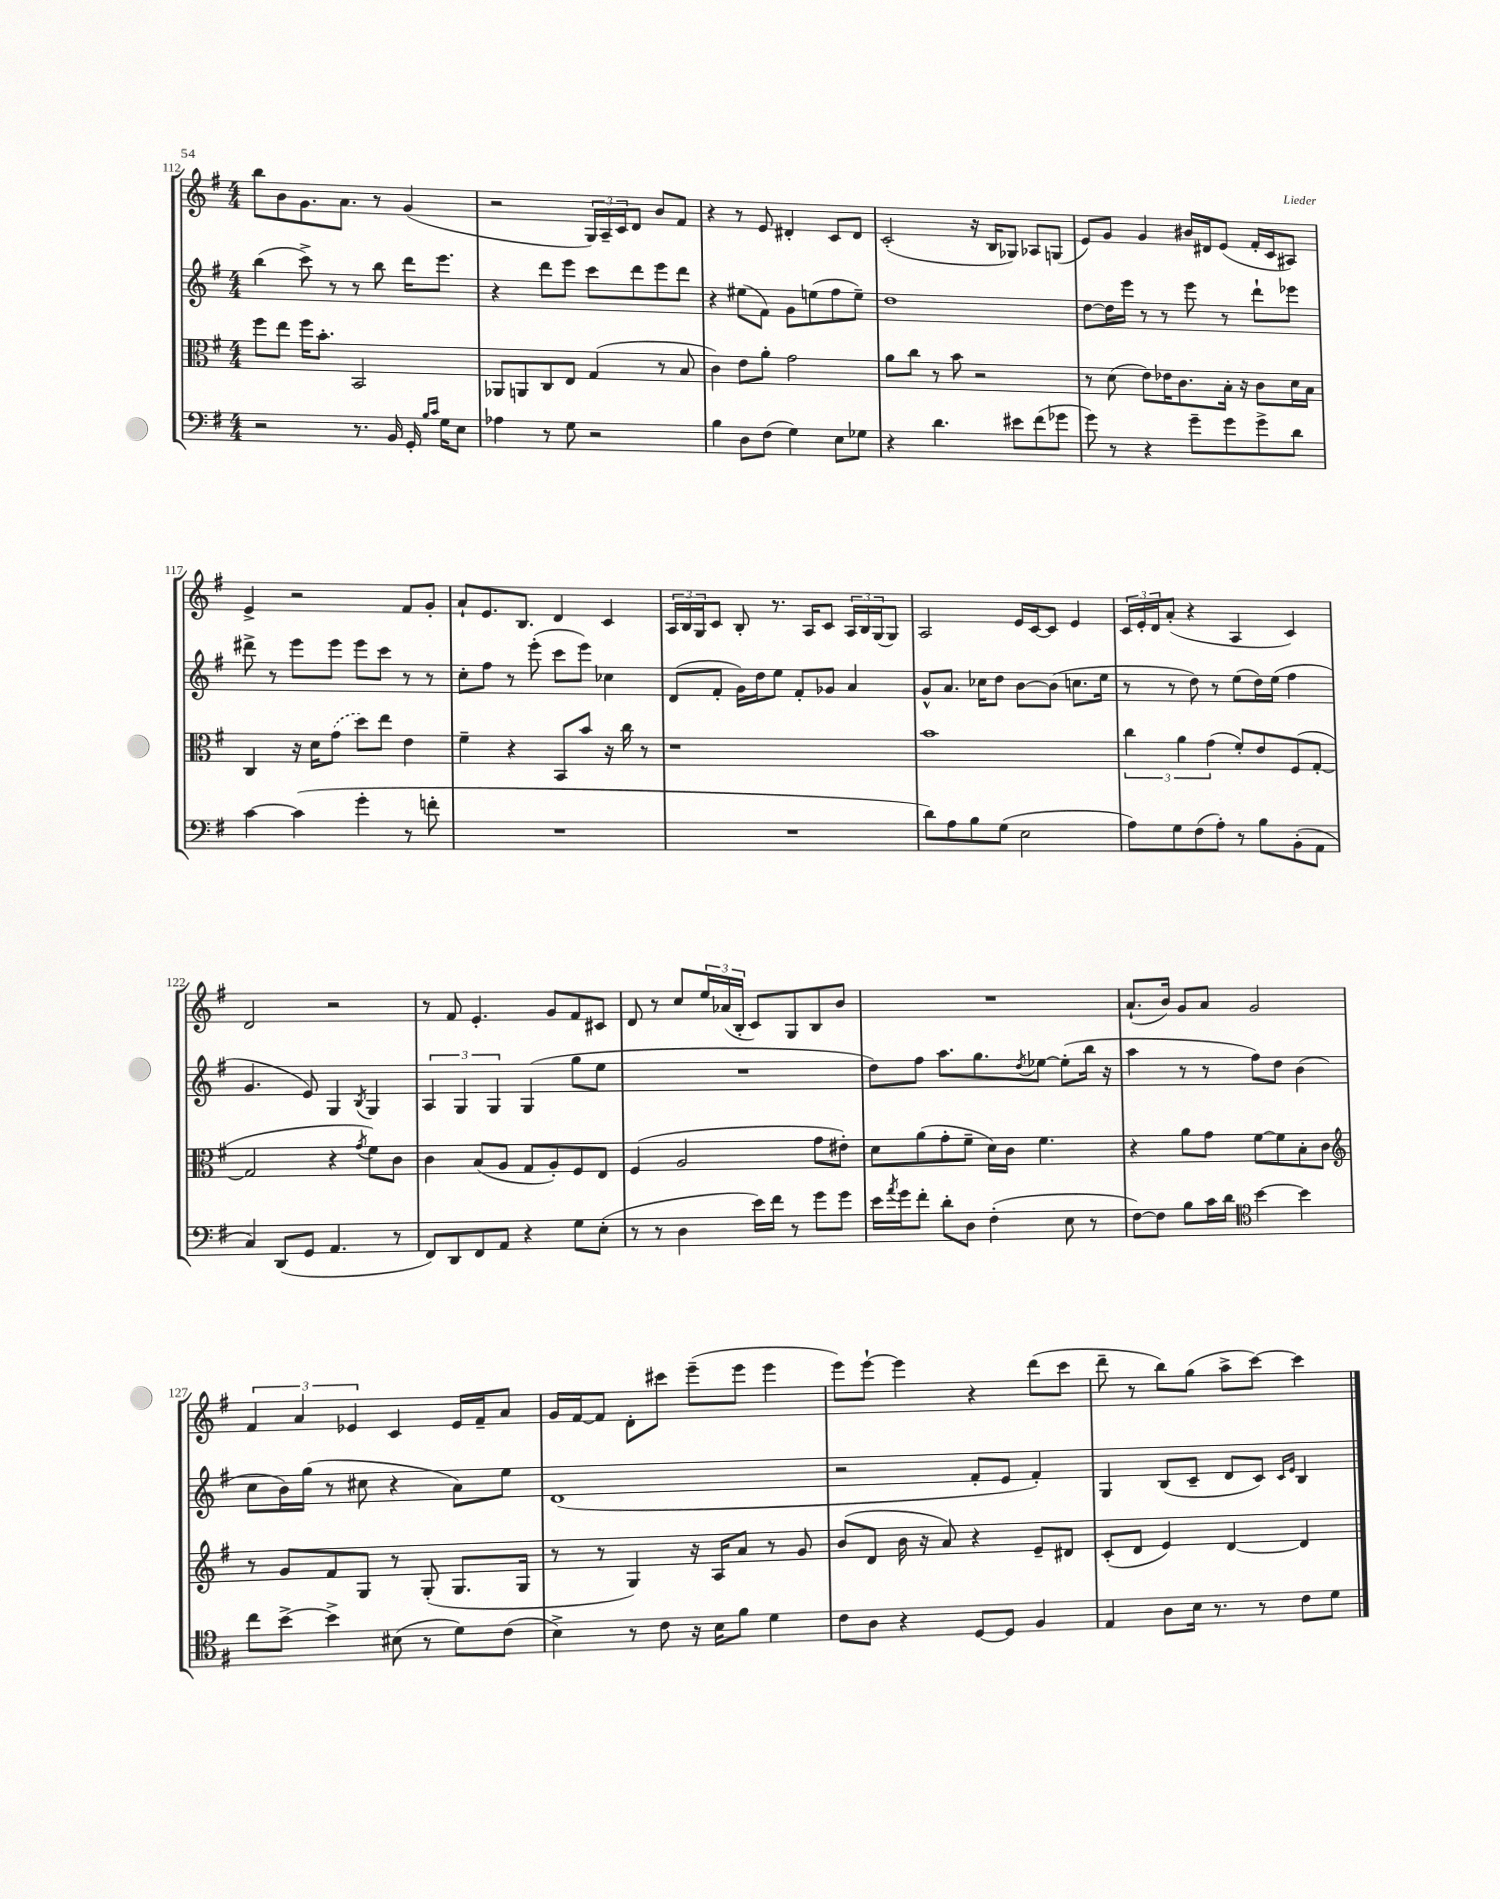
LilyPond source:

<<
\new StaffGroup <<
\new Staff = "s0" {
    \clef treble \key g \major \numericTimeSignature \time 4/4
    b''8 b'8 g'8. a'8. r8 g'4( |
    r2 \tuplet 3/2 { g16) a16-- c'16 } d'8 b'8 fis'8 |
    r4 r8 e'8 dis'4-. c'8 dis'8 |
    c'2-.( r16 b16 ges8) aes8 g8( |
    e'8) g'8 g'4 bis'16 dis'16 e'8( fis'16-. c'16 ais8) |
    e'4-> r2 fis'8 g'8-. |
    a'8-! e'8. b8. d'4 c'4 |
    \tuplet 3/2 { a16 b16 g16 } c'8 b8-. r8. a16 c'8 \tuplet 3/2 { a16 b16 g16( } g8) |
    a2 e'16 c'16~ c'8 e'4 |
    \tuplet 3/2 { c'16 e'16-. d'16 } a'8-.( r4 a4 c'4) |
    d'2 r2 |
    r8 fis'8 e'4.-. g'8 fis'8 cis'8 |
    d'8 r8 c''8 \tuplet 3/2 { e''16 aes'16( b16-. } c'8) g8 b8 b'8 |
    R1 |
    a'8.-!( b'16) g'8 a'8 g'2 |
    \tuplet 3/2 { fis'4 a'4 ees'4 } c'4 ees'16 fis'16-- a'8 |
    g'16 fis'16~ fis'8 d'8-. cis'''8 e'''8--( e'''8 e'''4 |
    e'''8) e'''8~-! e'''4 r4 d'''8( c'''8 |
    d'''8-- r8 b''8) g''8( a''8-> c'''8~) c'''4 \bar "|." |
}
\new Staff = "s1" {
    \clef treble \key g \major \numericTimeSignature \time 4/4
    b''4( c'''8->) r8 r8 b''8 d'''16 e'''8. |
    r4 d'''8 e'''8 c'''8 d'''8 e'''8 d'''8 |
    r4 eis''8( fis'8) g'8 e''8( fis''8 e''8--) |
    d''1 |
    d''8~ d''16 e'''16 r8 r8 e'''8 r8 d'''8-! ees'''8 |
    dis'''8-> r8 e'''8 e'''8 e'''8 c'''8 r8 r8 |
    c''8-. fis''8 r8 e'''8-.( c'''8 e'''8) ces''4 |
    d'8( fis'8-. g'16) d''16 e''8 fis'8-. ges'8 a'4 |
    g'8-^ a'8. ces''16 d''8 b'8~ b'8( c''8. e''16 |
    r8 r8 d''8) r8 e''8( d''16) e''16( fis''4 |
    g'4. e'8) g4 \acciaccatura { b8 } g4 |
    \tuplet 3/2 { a4 g4 g4 } g4( g''8 e''8 |
    R1 |
    d''8) fis''8 a''8. g''8. \acciaccatura { d''8 } ees''8~ ees''8-.( b''16 r16 |
    a''4 r8 r8 fis''8) d''8 b'4( |
    c''8 b'16) g''16( r8 cis''8 r4 a'8) e''8 |
    d'1( |
    r2 fis'8-. e'8 fis'4-.) |
    g4 b8( c'8-- d'8 c'8) \grace { c'16 e'16 } b4 \bar "|." |
}
\new Staff = "s2" {
    \clef alto \key g \major \numericTimeSignature \time 4/4
    fis''8 e''8 fis''16 b'8.-. b,2 |
    aes,8 a,8 c8 e8 g4( r8 b8 |
    c'4) e'8 a'8-. g'2 |
    a'8 c''8 r8 b'8 r2 |
    r8 d'8( e'8) ees'16 c'8. b16-. r16 c'8 d'16 b16 |
    c4 r16 d'16 \once \slurDashed g'8( d''8) e''8 e'4 |
    fis'4-- r4 b,8 b'8 r16 c''16 r8 |
    r1 |
    b'1 |
    \tuplet 3/2 { c''4 a'4 g'4( } fis'8-.) e'8 fis8( g8~-. |
    g2 r4 \acciaccatura { g'8 } fis'8) c'8 |
    c'4 b8( a8 g8 a8-.) fis8 e8 |
    fis4( a2 g'8 eis'8-.) |
    d'8 a'8( g'8-. fis'8-- d'16) c'16 fis'4. |
    r4 a'8 g'8 fis'8~ fis'8 b8-. c'8 |
    \clef treble r8 g'8 fis'8 g8 r8 g8-.( g8. g16 |
    r8 r8 g4) r16 a16 a'8 r8 g'8 |
    b'8( d'8 b'16 r16 a'8) r4 e'8-- dis'8 |
    c'8-.( d'8 e'4) d'4~ d'4 \bar "|." |
}
\new Staff = "s3" {
    \clef bass \key g \major \numericTimeSignature \time 4/4
    r2 r8. b,16 g,16-. \grace { b16 c'16 } g16 e8 |
    aes4 r8 g8 r2 |
    b4 d8 fis8( g4) e8 ges8 |
    r4 d'4. eis'8 fis'8( ges'8 |
    g'8) r8 r4 g'8-- g'8 g'8-> d'8 |
    c'4~ c'4( g'4-. r8 f'8-. |
    R1 |
    R1 |
    d'8) a8 b8 g8( e2 |
    a8) g8 fis8( a8-.) r8 b8 b,8-.( a,8 |
    c4) d,8( g,8 a,4. r8 |
    fis,8) d,8 fis,8 a,8 r4 g8 e8-.( |
    r8 r8 d4 e'16) fis'16 r8 g'8 g'8 |
    e'16 \acciaccatura { a'8 } g'16 fis'8-. d'8-. d8 fis4-.( e8 r8 |
    fis8~) fis8 b8 c'16 d'16 \clef tenor b'4~ b'4 |
    c''8 b'8~-> b'4-> bis8( r8 d'8) c'8( |
    b4->) r8 c'8 r16 b16 fis'8 d'4 |
    c'8 a8 r4 d8~ d8 fis4 |
    e4 a8 b16 r8. r8 c'8 d'8 \bar "|." |
}
>>
>>
\layout { \context { \Score currentBarNumber = #112 } }
